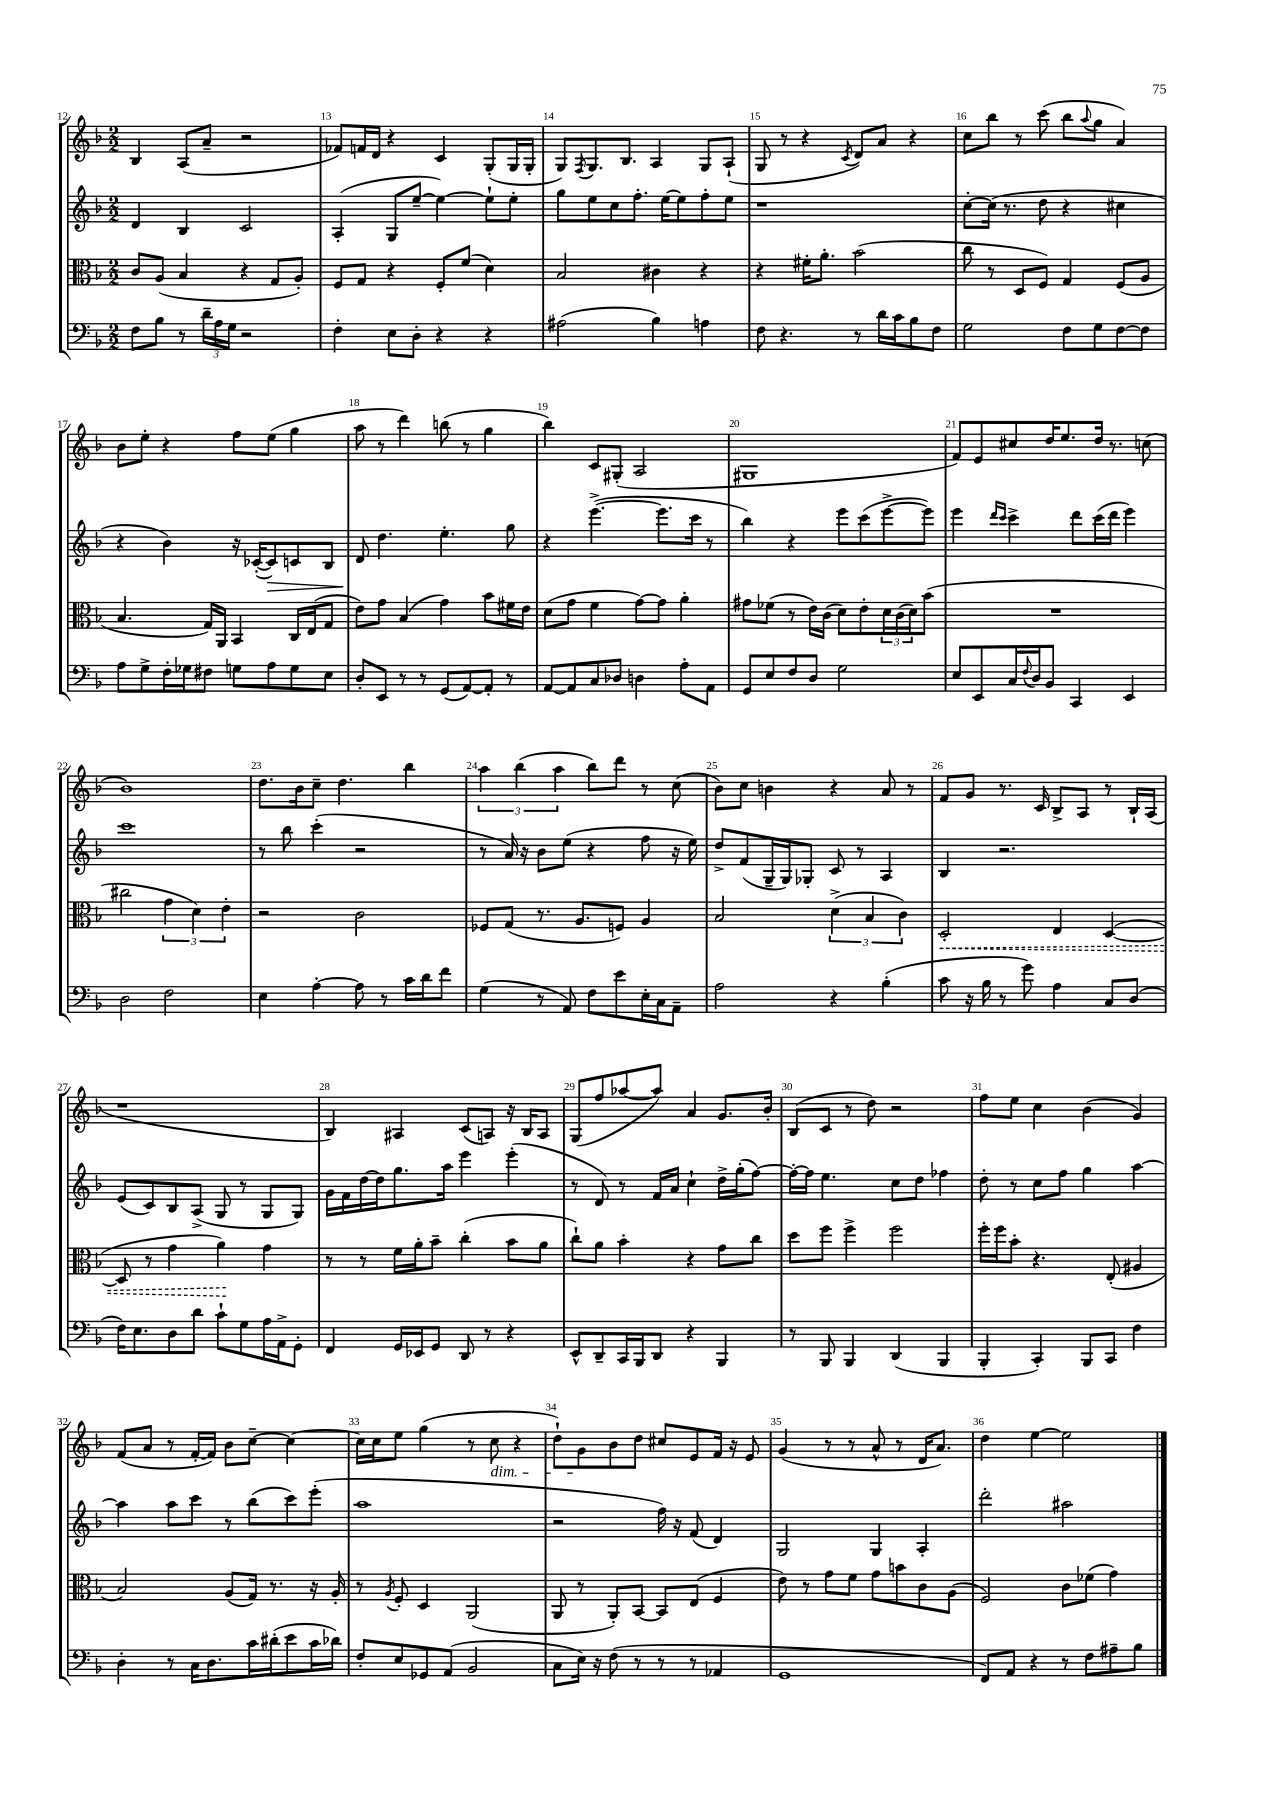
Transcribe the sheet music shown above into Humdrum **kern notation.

**kern	**kern	**dynam	**kern	**dynam	**kern
*part4	*part3	*part3	*part2	*part2	*part1
*staff4	*staff3	*staff3	*staff2	*staff2	*staff1
*clefF4	*clefC3	*	*clefG2	*	*clefG2
*k[b-]	*k[b-]	*	*k[b-]	*	*k[b-]
*M2/2	*M2/2	*	*M2/2	*	*M2/2
=12	=12	=12	=12	=12	=12
8F\L	8c/L	.	4d/	.	4B-/
8B-\J	(8A/J	.	.	.	.
8r	4B-/	.	4B-/	.	(8A/L
24d~\LL	.	.	.	.	8a~/J
24A\	.	.	.	.	.
24G\JJ	.	.	.	.	.
2r	4r	.	2c/	.	2r
.	8G/L	.	.	.	.
.	8A'/J)	.	.	.	.
=13	=13	=13	=13	=13	=13
4F'\	8F/L	.	(4A'/	.	8f-X/L)
.	8G/J	.	.	.	16fn/L
.	.	.	.	.	16d/JJ
8E\L	4r	.	8G/L	.	4r
8D'\J	.	.	[8ee~/J	.	.
4r	8F'/L	.	4ee\_)	.	4c/
.	(8f/J	.	.	.	.
4r	4d\)	.	8ee`\L]	.	(8G'/L
.	.	.	8ee'\J	.	16G/L
.	.	.	.	.	16G'/JJ
=14	=14	=14	=14	=14	=14
(2A#X\	2B-/	.	8gg\L	.	8G/L)
.	.	.	.	.	8qF/
.	.	.	8ee\	.	8.G/
.	.	.	8cc\	.	.
.	.	.	.	.	8.B-/J
.	.	.	8.ff'\J	.	.
4B-\)	4c#X\	.	.	.	4A/
.	.	.	[16ee\KL	.	.
.	.	.	8ee\]	.	.
4An\	4r	.	8ff'\	.	8G/L
.	.	.	8ee\J	.	(8A`/J
=15	=15	=15	=15	=15	=15
8F\	4r	.	1r	.	8G/
4.r	.	.	.	.	8r
.	16f#X'\KL	.	.	.	4r
.	8.a'\J	.	.	.	.
.	.	.	.	.	8qc/
8r	(2b-\	.	.	.	8d/L)
16d\LL	.	.	.	.	8a/J
16c\J	.	.	.	.	.
8B-\	.	.	.	.	4r
8F\J	.	.	.	.	.
=16	=16	=16	=16	=16	=16
2G\	8cc\	.	[8cc'\L	.	8cc\L
.	8r	.	(16cc\Jk]	.	8bb-\J
.	.	.	8.r	.	.
.	8D/L	.	.	.	8r
.	8F/J)	.	8dd\	.	(8ccc\
8F\L	4G/	.	4r	.	8bb-\L
.	.	.	.	.	8qqaa/
8G\	.	.	.	.	8gg\J
[8F\	(8F/L	.	4cc#X\	.	4a/)
8F\J]	8A/J	.	.	.	.
!!LO:LB:g=z
=17	=17	=17	=17	=17	=17
8A\L	4.B-/	.	4r	.	8b-\L
8G^\	.	.	.	.	8ee'\J
16F'\L	.	.	4b-\)	.	4r
16G-X\J	.	.	.	.	.
8F#X\J	16G/LL)	.	.	.	.
.	16AA/JJ	.	.	.	.
8Gn\L	4BB-/	.	16r	.	8ff\L
.	.	.	([16c-X'/KL	.	.
!	!	!	!	!LO:HP:b	!
8A\	.	.	8c-/])	>	(8ee\J
8G\	16C/LL	.	8cn/	.	4gg\
.	(16E/J	.	.	.	.
8E\J	8G/J	.	8B-/J	.	.
=18	=18	=18	=18	=18	=18
8D'/L	8e\L)	.	8d/	.	8aa\
8EE/J	8g\J	.	4.dd\	]	8r
8r	(4B-/	.	.	.	4ddd\)
8r	.	.	.	.	.
(8GG/L	4g\)	.	4.ee'\	.	(8bbn\
[8AA/)	.	.	.	.	8r
8AA'/J]	8b-\L	.	.	.	4gg\
8r	16f#X\L	.	8gg\	.	.
.	16e\JJ	.	.	.	.
=19	=19	=19	=19	=19	=19
[8AA/L	(8d\L	.	4r	.	4bb-\)
8AA/]	8g\J	.	.	.	.
8C/	4f\	.	([4.eee^\	.	8c/L
8D-X/J	.	.	.	.	(8G#X'/J
4Dn\	[8g\L)	.	.	.	2A/
.	8g\J]	.	8.eee\L]	.	.
8A'\L	4a'\	.	.	.	.
.	.	.	16ccc\Jk	.	.
8AA\J	.	.	8r	.	.
=20	=20	=20	=20	=20	=20
8GG/L	8g#X\L	.	4bb-\)	.	1G#X
8E/	(8f-X\J	.	.	.	.
8F/	8r	.	4r	.	.
8D/J	16e\LL)	.	.	.	.
.	(16c\JJ	.	.	.	.
2G\	8d\L)	.	8eee\L	.	.
.	8e'\	.	(8ccc\	.	.
.	24d\L	.	[8eee^\	.	.
.	(24c\	.	.	.	.
.	24d\J)	.	.	.	.
.	(8b-\J	.	8eee\J])	.	.
=21	=21	=21	=21	=21	=21
8E/L	1r	.	4eee\	.	8f/L)
8EE/	.	.	.	.	8e/
.	.	.	16qqddd/LL	.	.
.	.	.	16qqccc/JJ	.	.
16C/L	.	.	4ccc^\	.	8cc#X/
8qqF/	.	.	.	.	.
16D/J	.	.	.	.	.
8BB-/J	.	.	.	.	16dd/K
.	.	.	.	.	8.ee/
4CC/	.	.	8ddd\L	.	.
.	.	.	(16ccc\L	.	16dd/Jk
.	.	.	16ddd\JJ	.	8.r
4EE/	.	.	4eee\)	.	.
.	.	.	.	.	(8ccn\
!!LO:LB:g=z
=22	=22	=22	=22	=22	=22
2D\	2cc#X\	.	1ccc	.	1b-)
2F\	6g\	.	.	.	.
.	6d\)	.	.	.	.
.	6e'\	.	.	.	.
=23	=23	=23	=23	=23	=23
4E\	2r	.	8r	.	8.dd\L
.	.	.	8bb-\	.	.
.	.	.	.	.	16b-\k
[4A'\	.	.	(4ccc'\	.	8cc~\J
.	.	.	.	.	4.dd\
8A\]	2c\	.	2r	.	.
8r	.	.	.	.	.
16c\LL	.	.	.	.	4bb-\
16d\J	.	.	.	.	.
8f\J	.	.	.	.	.
=24	=24	=24	=24	=24	=24
(4G\	8F-X/L	.	8r	.	6aa\
.	(8G/J	.	16a/)	.	.
.	.	.	.	.	(6bb-\
.	.	.	16r	.	.
8r	8.r	.	8b-\L	.	.
.	.	.	.	.	6aa\
8AA/)	.	.	(8ee\J	.	.
.	8.A/L	.	.	.	.
8F\L	.	.	4r	.	8bb-\L)
8e\	8Fn/J)	.	.	.	8ddd\J
16E'\L	4A/	.	8ff\	.	8r
16C\J	.	.	.	.	.
8AA~\J	.	.	16r	.	(8cc\
.	.	.	16ee\)	.	.
=25	=25	=25	=25	=25	=25
2A\	2B-/	.	8dd^/L	.	8b-\L)
.	.	.	(8f/	.	8cc\J
.	.	.	16G~/L	.	4bn\
.	.	.	16G/J)	.	.
.	.	.	8G-X'/J	.	.
4r	(6d^\	.	8c/	.	4r
.	.	.	8r	.	.
.	6B-/	.	.	.	.
(4B-'\	.	.	4A/	.	8a/
.	6c\)	.	.	.	.
.	.	.	.	.	8r
=26	=26	=26	=26	=26	=26
!	!	!LO:HP:b	!	!	!
8c\	2D'/	<	4B-/	.	8f/L
16r	.	.	.	.	8g/J
16B-\	.	.	.	.	.
8r	.	.	2.r	.	8.r
8g\)	.	.	.	.	.
.	.	.	.	.	16c/
4A\	4E/	.	.	.	8B-^/L
.	.	.	.	.	8A/J
8C/L	([4D/	.	.	.	8r
(8D/J	.	.	.	.	16B-`/LL
.	.	.	.	.	(16A/JJ
!!LO:LB:g=z
=27	=27	=27	=27	=27	=27
16F\KL)	8D/]	.	(8e/L	.	1r
8.E\	.	.	.	.	.
.	8r	.	8c/)	.	.
8D\	4g\	.	8B-/	.	.
8d\J	.	.	(8A^/J	.	.
8c`\L	4a\)	.	8G/	.	.
8G\	.	.	8r	.	.
16A\L	4g\	[	8G/L	.	.
16AA^\J	.	.	.	.	.
8GG'\J	.	.	8G/J)	.	.
=28	=28	=28	=28	=28	=28
4FF/	8r	.	16g\LL	.	4B-/)
.	.	.	16f\	.	.
.	8r	.	[16dd\	.	.
.	.	.	16dd\J]	.	.
16GG/LL	16f\LL	.	8.gg\	.	4A#X/
16EE-X/J	16a'\J	.	.	.	.
8GG/J	8b-~\J	.	.	.	.
.	.	.	16aa\Jk	.	.
8DD/	(4cc'\	.	4eee\	.	(8c/L
8r	.	.	.	.	8An/J)
4r	8b-\L	.	(4eee'\	.	16r
.	.	.	.	.	16B-/KL
.	8a\J	.	.	.	8A/J
=29	=29	=29	=29	=29	=29
8EE^^/L	8cc`\L)	.	8r	.	(8G/L
8DD~/	8a\J	.	8d/)	.	8ff/
16CC/L	4b-'\	.	8r	.	[8aa-X/
16BBB-/J	.	.	.	.	.
8DD/J	.	.	16f/LL	.	8aa-/J])
.	.	.	16a/JJ	.	.
4r	4r	.	4cc`\	.	4a/
4BBB-/	8g\L	.	16dd^\LL	.	8.g/L
.	.	.	(16gg'\J	.	.
.	8cc\J	.	[8ff\J)	.	.
.	.	.	.	.	16b-'/Jk
=30	=30	=30	=30	=30	=30
8r	8dd\L	.	16ff'\LL_	.	(8B-/L
.	.	.	16ff\JJ]	.	.
8BBB-/	8ff\J	.	4.ee\	.	8c/J
4BBB-/	4ff^\	.	.	.	8r
.	.	.	.	.	8dd\)
(4DD/	2ff\	.	8cc\L	.	2r
.	.	.	8dd\J	.	.
4BBB-/	.	.	4ff-X\	.	.
=31	=31	=31	=31	=31	=31
4BBB-'/	16ff'\LL	.	8dd'\	.	8ff\L
.	16ff\J	.	.	.	.
.	8b-'\J	.	8r	.	8ee\J
4CC'/)	4.r	.	8cc\L	.	4cc\
.	.	.	8ff\J	.	.
8BBB-/L	.	.	4gg\	.	(4b-\
8CC/J	(8E'/	.	.	.	.
4F\	4A#X/	.	[4aa\	.	4g/)
!!LO:LB:g=z
=32	=32	=32	=32	=32	=32
4D'\	2B-/)	.	4aa\]	.	(8f/L
.	.	.	.	.	8a/J
8r	.	.	8aa\L	.	8r
16C\KL	.	.	8ccc\J	.	[16f'/LL
8.D\	.	.	.	.	16f/JJ])
.	(8A/L	.	8r	.	8b-\L
16c\L	16G/Jk)	.	(8bb-\L	.	[8cc~\J
(16d#X'\J	8.r	.	.	.	.
8e\	.	.	8ccc\)	.	4cc\_
16c\L	16r	.	(8eee'\J	.	.
16d-X\JJ)	16A'/	.	.	.	.
=33	=33	=33	=33	=33	=33
8F'/L	8r	.	1aa	.	16cc\LL]
.	.	.	.	.	16cc\J
.	8qA/	.	.	.	.
8E/	8F'/	.	.	.	8ee\J
8GG-X/	4D/	.	.	.	(4gg\
(8AA/J	.	.	.	.	.
2BB-/	(2AA/	.	.	.	8r
!	!	!	!	!	!LO:TX:b:i:t=dim.
.	.	.	.	.	8cc\
.	.	.	.	.	4r
=34	=34	=34	=34	=34	=34
8C\L	8AA/	.	2r	.	8dd`\L)
16E\Jk)	8r	.	.	.	8g\
16r	.	.	.	.	.
(8F\	8AA'/L)	.	.	.	8b-\
8r	[8BB-/J	.	.	.	8dd\J
8r	8BB-/L]	.	16ff\)	.	8cc#X/L
.	.	.	16r	.	.
8r	(8E/J	.	(8f/	.	8e/
4AA-X/	4F/	.	4d/)	.	16f/Jk
.	.	.	.	.	16r
.	.	.	.	.	8e/
=35	=35	=35	=35	=35	=35
1GG	8e\)	.	2G/	.	(4g/
.	8r	.	.	.	.
.	8g\L	.	.	.	8r
.	8f\J	.	.	.	8r
.	8g\L	.	4G/	.	8a^^/
.	8bn\	.	.	.	8r
.	8c\	.	4A'/	.	16d/KL
.	.	.	.	.	8.a/J)
.	(8A\J	.	.	.	.
=36	=36	=36	=36	=36	=36
8FF/L)	2F/)	.	2ddd'\	.	4dd\
8AA/J	.	.	.	.	.
4r	.	.	.	.	[4ee\
8r	8c\L	.	2aa#X\	.	2ee\]
8F\L	(8f-X\J	.	.	.	.
8A#X~\	4g\)	.	.	.	.
8B-\J	.	.	.	.	.
==	==	==	==	==	==
*-	*-	*-	*-	*-	*-
